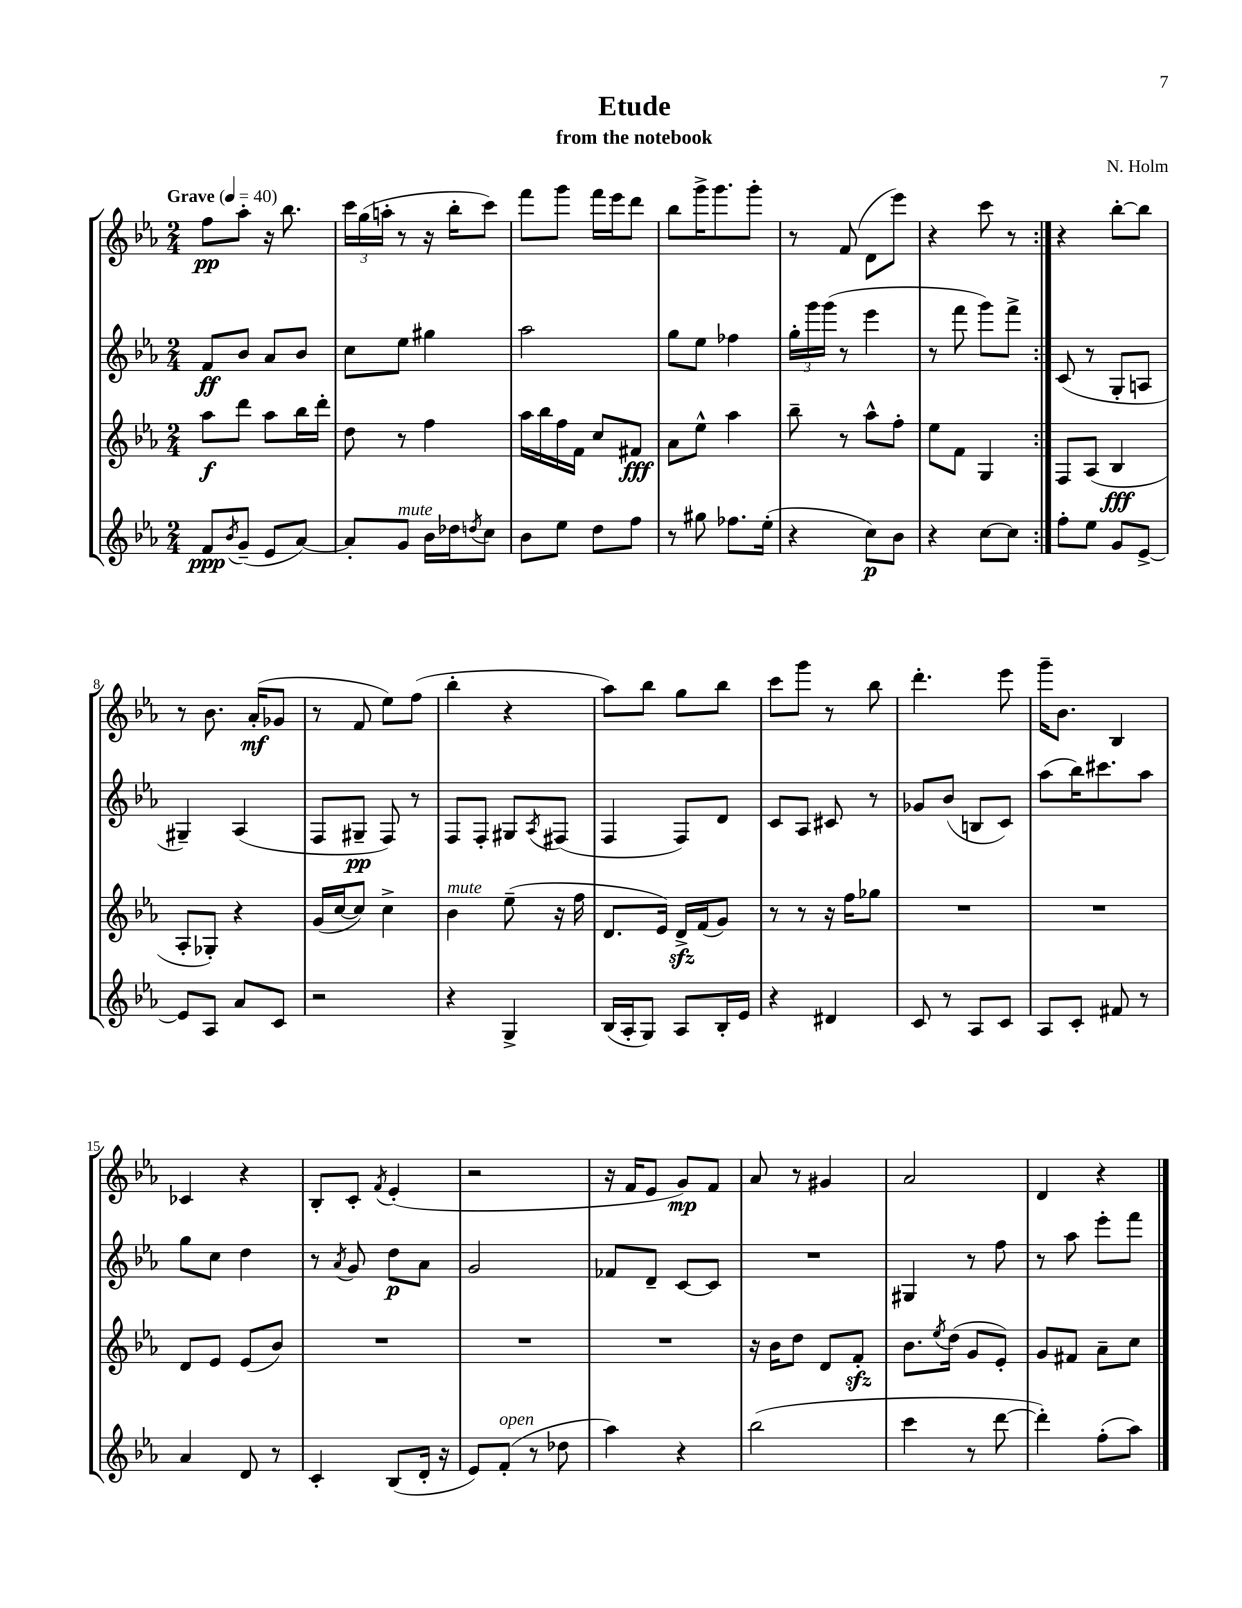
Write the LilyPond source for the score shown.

\header { title = "Etude" composer = "N. Holm" subtitle = "from the notebook" }
<<
\new StaffGroup <<
\new Staff = "s0" {
    \clef treble \key ees \major \numericTimeSignature \time 2/4 \tempo "Grave" 4 = 40
    \repeat volta 2 { f''8\pp aes''8-. r16 bes''8. |
    \tuplet 3/2 { c'''16 g''16( a''16-. } r8 r16 bes''16-. c'''8) |
    f'''8 g'''8 f'''16 ees'''16 d'''8 |
    bes''8 g'''16-> g'''8. g'''8-. |
    r8 f'8( d'8 ees'''8) |
    r4 c'''8 r8 | }
    r4 bes''8~-. bes''8 |
    r8 bes'8. aes'16-.\mf( ges'8 |
    r8 f'8 ees''8) f''8( |
    bes''4-. r4 |
    aes''8) bes''8 g''8 bes''8 |
    c'''8 g'''8 r8 bes''8 |
    d'''4.-. ees'''8 |
    g'''16-- bes'8. bes4 |
    ces'4 r4 |
    bes8-. c'8-. \acciaccatura { f'8 } ees'4-.( |
    r2 |
    r16 f'16 ees'8 g'8\mp) f'8 |
    aes'8 r8 gis'4 |
    aes'2 |
    d'4 r4 \bar "|." |
}
\new Staff = "s1" {
    \clef treble \key ees \major \numericTimeSignature \time 2/4
    \repeat volta 2 { f'8\ff bes'8 aes'8 bes'8 |
    c''8 ees''8 gis''4 |
    aes''2 |
    g''8 ees''8 fes''4 |
    \tuplet 3/2 { g''16-. g'''16 g'''16( } r8 ees'''4 |
    r8 f'''8 g'''8) f'''8-> | }
    c'8( r8 g8-. a8 |
    gis4--) aes4( |
    f8 gis8--\pp f8) r8 |
    f8 f8-. gis8 \acciaccatura { aes8 } fis8( |
    f4 f8) d'8 |
    c'8 aes8 cis'8 r8 |
    ges'8 bes'8( b8 c'8) |
    aes''8( bes''16) cis'''8. aes''8 |
    g''8 c''8 d''4 |
    r8 \acciaccatura { aes'8 } g'8 d''8\p aes'8 |
    g'2 |
    fes'8 d'8-- c'8~ c'8 |
    R2 |
    gis4 r8 f''8 |
    r8 aes''8 ees'''8-. f'''8 \bar "|." |
}
\new Staff = "s2" {
    \clef treble \key ees \major \numericTimeSignature \time 2/4
    \repeat volta 2 { aes''8\f d'''8 aes''8 bes''16 d'''16-. |
    d''8 r8 f''4 |
    aes''16 bes''16 f''16 f'16 c''8 fis'8\fff |
    aes'8 ees''8-^ aes''4 |
    bes''8-- r8 aes''8-^ f''8-. |
    ees''8 f'8 g4 | }
    f8 aes8( bes4\fff |
    aes8-. ges8-.) r4 |
    g'16( c''16~ c''8) c''4-> |
    bes'4^\markup { \italic "mute" } ees''8--( r16 f''16 |
    d'8. ees'16) d'16->\sfz f'16( g'8) |
    r8 r8 r16 f''16 ges''8 |
    R2 |
    R2 |
    d'8 ees'8 ees'8( bes'8) |
    R2 |
    R2 |
    R2 |
    r16 bes'16 d''8 d'8 f'8-.\sfz |
    bes'8. \acciaccatura { ees''8 } d''16( g'8 ees'8-.) |
    g'8 fis'8 aes'8-- c''8 \bar "|." |
}
\new Staff = "s3" {
    \clef treble \key ees \major \numericTimeSignature \time 2/4
    \repeat volta 2 { f'8\ppp \acciaccatura { bes'8 } g'8--( ees'8 aes'8~) |
    aes'8-. g'8^\markup { \italic "mute" } bes'16 des''16 \acciaccatura { d''8 } c''8 |
    bes'8 ees''8 d''8 f''8 |
    r8 gis''8 fes''8. ees''16-.( |
    r4 c''8\p) bes'8 |
    r4 c''8~ c''8 | }
    f''8-. ees''8 g'8 ees'8~-> |
    ees'8 aes8 aes'8 c'8 |
    r2 |
    r4 g4-> |
    bes16( aes16-. g8) aes8 bes16-. ees'16 |
    r4 dis'4 |
    c'8 r8 aes8 c'8 |
    aes8 c'8-. fis'8 r8 |
    aes'4 d'8 r8 |
    c'4-. bes8( d'16-. r16 |
    ees'8) f'8-.^\markup { \italic "open" }( r8 des''8 |
    aes''4) r4 |
    bes''2( |
    c'''4 r8 d'''8~ |
    d'''4-.) f''8-.( aes''8) \bar "|." |
}
>>
>>
